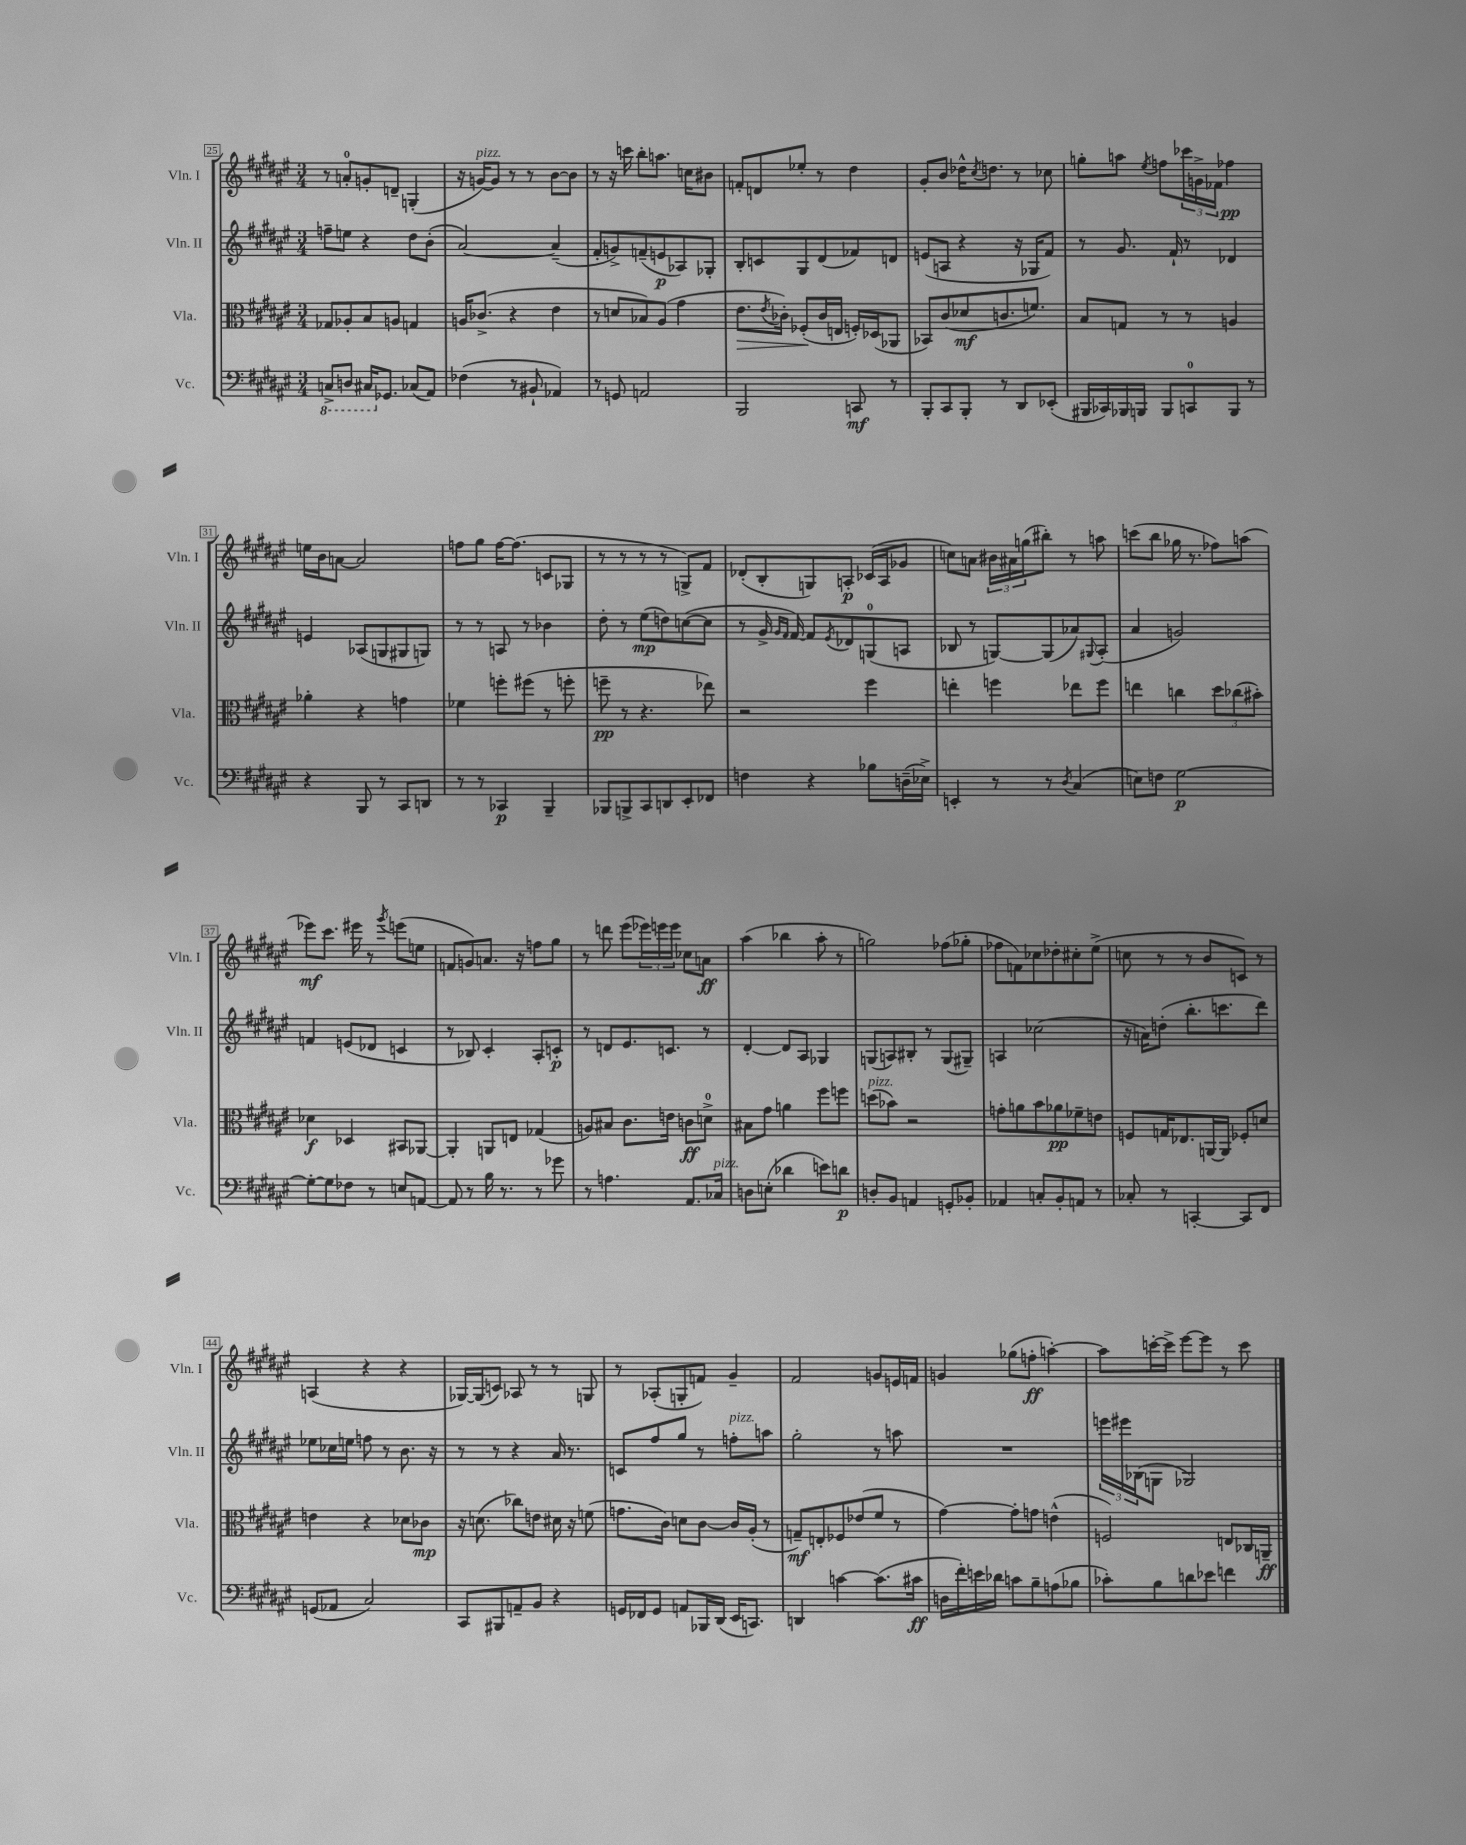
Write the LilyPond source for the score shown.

<<
\new StaffGroup <<
\new Staff = "s0" \with { instrumentName = "Vln. I" shortInstrumentName = "Vln. I" } {
    \clef treble \key fis \major \numericTimeSignature \time 3/4
    r8 a'8-0-. g'8-. d'8-- g4-.( |
    r16 g'16~^\markup { \italic "pizz." }) g'8 r8 r8 b'8~ b'8 |
    r8 r16 c'''16 b''8-. a''8. c''16 bis'8 |
    f'8-. d'8 ees''8-. r8 dis''4 |
    gis'8-. b'8 des''16-^ \acciaccatura { cis''8 } d''8. r8 ces''8 |
    g''8-. a''8 \acciaccatura { eis''8 } f''8 \tuplet 3/2 { ces'''16 g'16-> fes'16 } fes''4\pp |
    e''16 b'16 a'8~ a'2 |
    f''8 gis''8 f''16~ f''8.( c'8 ges8 |
    r8 r8 r8 r8 g8->) fis'8 |
    des'8-.( b8-. g8) a8-.\p ces'16( a16 ges'8 |
    c''8) a'8 \tuplet 3/2 { bis'16 ais'16 g''16( } bis''8-.) r8 a''8 |
    c'''8( b''8 ges''16 r8. fes''8) a''8( |
    ees'''8\mf) cis'''8. eis'''16 r8 \acciaccatura { gis'''8 } e'''8( e''8 |
    f'8 g'8) a'8. r16 f''8 gis''8 |
    r8 d'''8 eis'''8( \tuplet 3/2 { ees'''16) e'''16 e'''16 } ces''8 a'8\ff |
    ais''4( bes''4 ais''8-. r8 |
    g''2) fes''8( ges''8-. |
    fes''8 f'8) ces''8 des''8-. cis''8-. eis''8->( |
    c''8 r8 r8 b'8 c'8) r8 |
    a4( r4 r4 |
    ges16~) ges16( c'8) aes8 r8 r8 g8 |
    r8 aes8-.( g8-. f'8) gis'4-- |
    fis'2 g'8 e'16 f'16 |
    g'4 ges''8( f''8-.\ff a''4~-.) |
    a''8 c'''16~-. c'''16-> eis'''8~ eis'''8 r8 c'''8 \bar "|." |
}
\new Staff = "s1" \with { instrumentName = "Vln. II" shortInstrumentName = "Vln. II" } {
    \clef treble \key fis \major \numericTimeSignature \time 3/4
    f''8-- e''8 r4 dis''8 b'8-.( |
    ais'2~) ais'4--( |
    fis'8-. g'8->) f'8--( e'8\p aes8) ges8-. |
    b8-. c'8 gis8 dis'8( fes'8) d'8 |
    e'8( a8 r4 r16 ges16 fis'8) |
    r8 gis'8. fis'16-! r8 des'4 |
    e'4 aes8( g8 gis8 g8) |
    r8 r8 a8 r8 bes'4 |
    dis''8-. r8 eis''8\mp( d''8) c''8~( c''8 |
    r8 gis'16-> \grace { gis'16 fis'16 } fis'16~) fis'8 \acciaccatura { eis'8 } des'8 g8-0( a8 |
    bes8 r8 g8~) g8( aes'8) \appoggiatura { gis8 } ais8-.( |
    ais'4 g'2) |
    f'4 e'8( des'8 c'4 |
    r8 bes8) cis'4-. ais8-. c'8-.\p |
    r8 d'8 eis'8. c'8. r8 |
    dis'4~-. dis'8 ais8 ges4 |
    g8( a8) bis8-. r8 g8( gis8--) |
    a4 ces''2( |
    r16 a'16) d''8-.( b''8.-. c'''8. dis'''8) |
    ees''8 ces''16 e''16 f''8 r8 b'8. r16 |
    r8 r8 r4 ais'16 r8. |
    c'8 fis''8 gis''8 r8 f''8-.^\markup { \italic "pizz." } a''8 |
    gis''2-. r8 a''8 |
    R2. |
    \tuplet 3/2 { e'''16 eis'''16 bes16( } g8 ges2) \bar "|." |
}
\new Staff = "s2" \with { instrumentName = "Vla." shortInstrumentName = "Vla." } {
    \clef alto \key fis \major \numericTimeSignature \time 3/4
    ges8 aes8-. b8 a8 g4 |
    a16 ces'8.->( r4 eis'4 |
    r8 d'8 bes8) ais8( gis'4 |
    eis'8.\> \acciaccatura { eis'8 } ces'16-.) fes8-.\!( ces'16 e16 f16-.) des16( aes,8 |
    bes,8) cis'8( des'8\mf c'8. f'8.) |
    b8 g8 r8 r8 a4 |
    aes'4-. r4 g'4 |
    fes'4 f''8-. fis''8( r8 f''8-. |
    f''8--\pp r8 r4. ees''8) |
    r2 fis''4 |
    e''4-. f''4 ees''8 f''8 |
    e''4 c''4 \tuplet 3/2 { dis''8 ces''8( bis'8-.) } |
    des'4\f des4 bis,8 aes,8~ |
    aes,4-. a,8 e8 ges4( |
    a8) bis8 cis'8. e'16 c'8\ff d'8-0-> |
    bis8 gis'8 a'4 fis''8 f''8 |
    d''8^\markup { \italic "pizz." }( bes'8) r2 |
    g'8-. a'8 b'8 aes'8\pp fes'8-- e'8 |
    f8 g16 ees8. a,16~ a,16 fes8-. d'8 |
    e'4 r4 des'8 ces'8\mp |
    r16 d'8.( ces''8) e'8 dis'16 r16 f'8( |
    g'8. cis'16) d'8 cis'8~ cis'16 ais16-.( r8 |
    g8--\mf) e8-. fes8 ees'8( fis'8 r8 |
    gis'4~) gis'8-. g'8 e'4-^( |
    f2) e8 ces16 a,16--\ff \bar "|." |
}
\new Staff = "s3" \with { instrumentName = "Vc." shortInstrumentName = "Vc." } {
    \clef bass \key fis \major \numericTimeSignature \time 3/4
    \ottava #-1 c,8-> d,8 cis,16 \ottava #0 ges,8. ces8( ais,8) |
    fes4( r8 bis,8-! aes,4) |
    r8 g,8 a,2 |
    b,,2 c,8\mf r8 |
    b,,8-. cis,8 b,,8-. r8 dis,8 ees,8-.( |
    bis,,16 ces,16) bes,,16 b,,16 b,,8 c,8-0 b,,8 r8 |
    r4 b,,8 r8 cis,8 d,8 |
    r8 r8 ces,4\p b,,4-- |
    bes,,8 b,,8-> cis,8 d,8 eis,8-. fes,8 |
    f4 r4 bes8 d16--( ees16->) |
    e,4-. r8 r8 \acciaccatura { dis8 } cis4( |
    e8) f8 gis2~\p |
    gis8~-. gis8 fes8 r8 e8 a,8~ |
    a,8 r8 b16 r8. r8 ges'8 |
    r8 a4. ais,8. ces16^\markup { \italic "pizz." } |
    d8 e8-.( des'4 e'8) d'8\p |
    d8-. b,8 a,4 g,8-. bes,8-. |
    aes,4 c8-. b,8-. a,8 r8 |
    ces8-. r8 c,4~-. c,8 fis,8 |
    g,8( aes,8 cis2) |
    cis,8 bis,,8 a,8-- b,8 r4 |
    g,16 fes,16 g,8 a,8 bes,,16 dis,16( eis,16 c,8.) |
    d,4 c'4~ c'8.( cis'16\ff |
    d16 fis'16-.) e'16 des'16 c'8 b8-- a8( bes8 |
    ces'8-.) b8 d'8 ees'8 f'4 \bar "|." |
}
>>
>>
\layout { \context { \Score currentBarNumber = #25 \override BarNumber.stencil = #(make-stencil-boxer 0.1 0.3 ly:text-interface::print) } }
